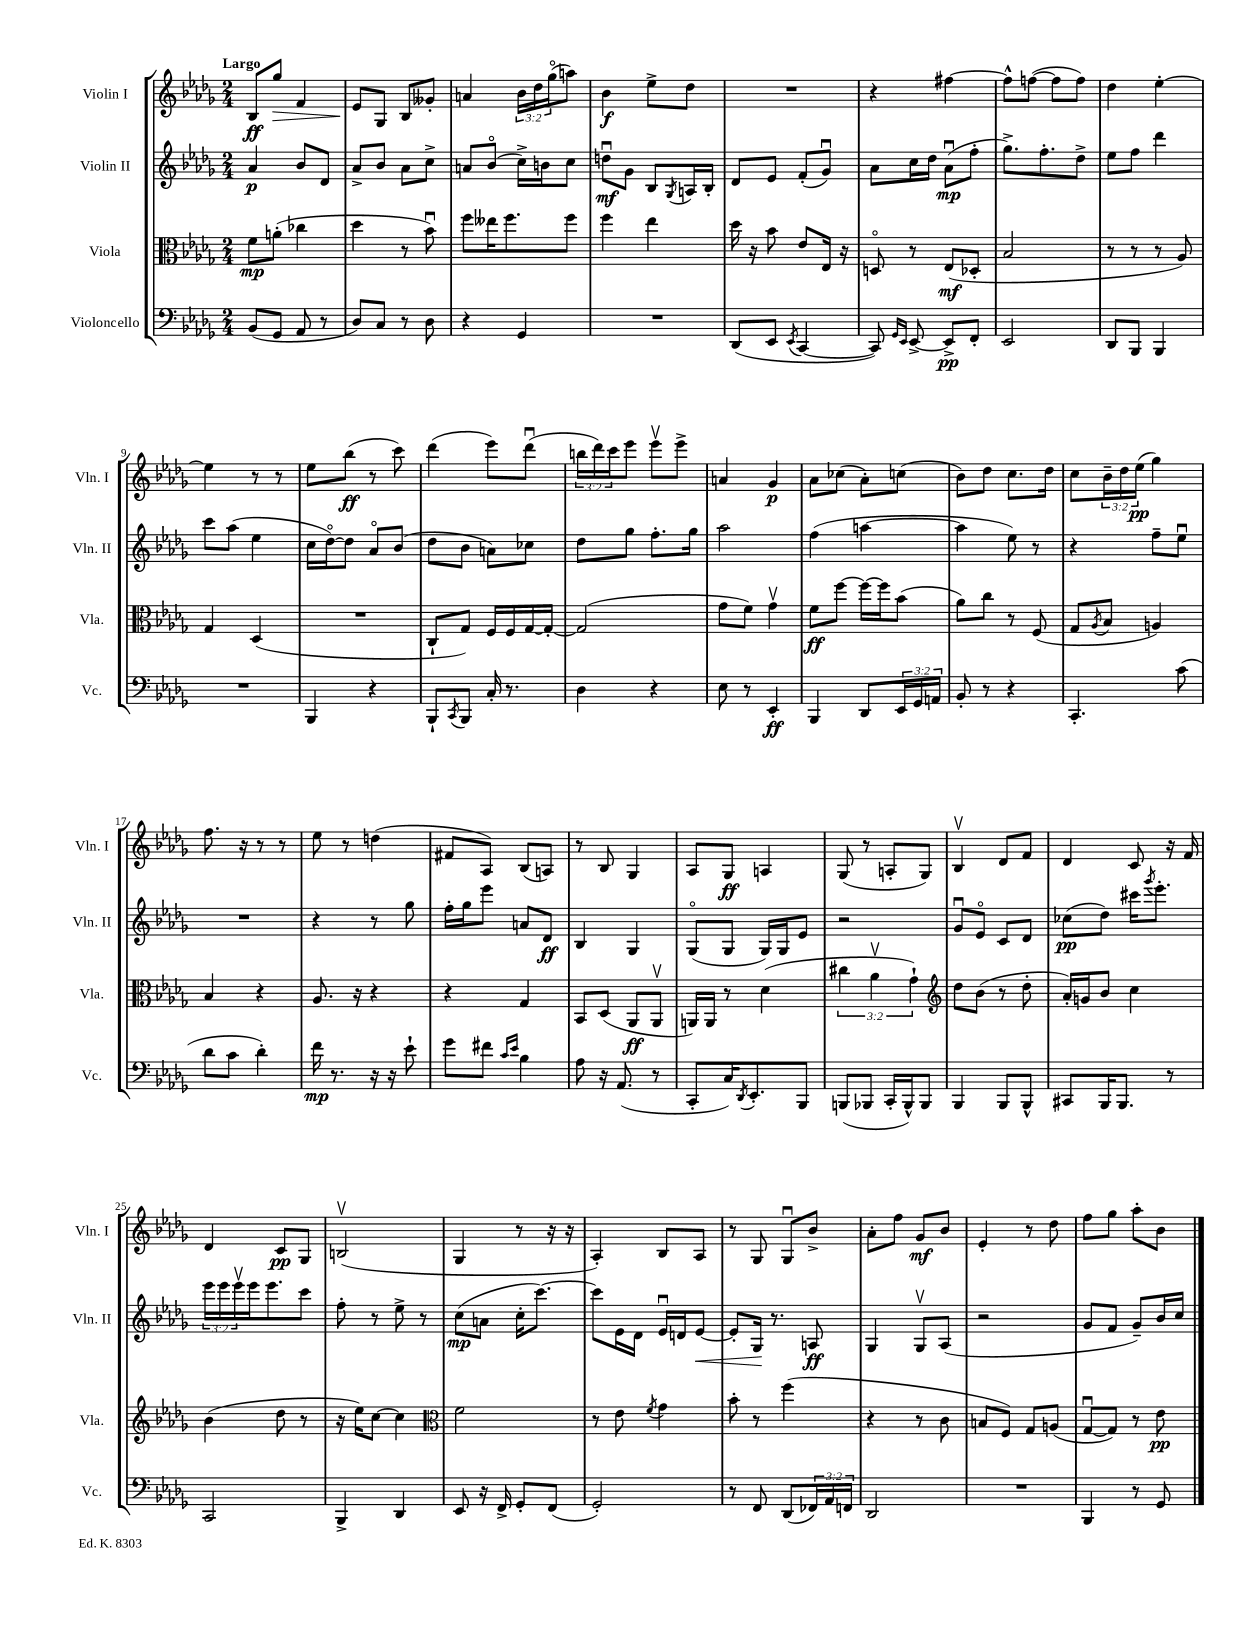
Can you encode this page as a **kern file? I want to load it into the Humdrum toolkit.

**kern	**dynam	**kern	**dynam	**kern	**dynam	**kern	**dynam
*part4	*part4	*part3	*part3	*part2	*part2	*part1	*part1
*staff4	*staff4	*staff3	*staff3	*staff2	*staff2	*staff1	*staff1
*I"Violoncello	*	*I"Viola	*	*I"Violin II	*	*I"Violin I	*
*I'Vc.	*	*I'Vla.	*	*I'Vln. II	*	*I'Vln. I	*
*clefF4	*	*clefC3	*	*clefG2	*	*clefG2	*
*k[b-e-a-d-g-]	*	*k[b-e-a-d-g-]	*	*k[b-e-a-d-g-]	*	*k[b-e-a-d-g-]	*
*M2/4	*	*M2/4	*	*M2/4	*	*M2/4	*
=1	=1	=1	=1	=1	=1	=1	=1
!	!	!	!	!	!	!LO:TX:a:B:t=Largo	!
(8BB-/L	.	8f\L	mp	4a-/	p	8B-/L	ff
!	!	!	!	!	!	!	!LO:HP:b
8GG-/J	.	(8an'\J	.	.	.	8gg-/J	>
8AA-/	.	4cc-X\	.	8b-/L	.	4f/	.
8r	.	.	.	8d-/J	.	.	.
=2	=2	=2	=2	=2	=2	=2	=2
8D-/L)	.	4dd-\	.	8a-^/L	.	8e-/L	.
8C/J	.	.	.	8b-/J	.	8G-/J	]
8r	.	8r	.	8a-\L	.	8B-/L	.
8D-\	.	8b-u\)	.	8cc^\J	.	8g--X'/J	.
=3	=3	=3	=3	=3	=3	=3	=3
4r	.	8ff\L	.	8an/L	.	4an/	.
.	.	16ee--X\K	.	(8b-/J	.	.	.
.	.	8.ff\	.	.	.	.	.
4GG-/	.	.	.	16cc^\LL)	.	24b-\LL	.
.	.	.	.	.	.	24dd-\	.
.	.	.	.	16bn\J	.	.	.
.	.	.	.	.	.	(24gg-\J	.
.	.	8ff\J	.	8cc\J	.	8aan\J)	.
=4	=4	=4	=4	=4	=4	=4	=4
2r	.	4ff\	.	8ddnu\L	mf	4b-\	f
.	.	.	.	8g-\J	.	.	.
.	.	4ee-\	.	8B-/L	.	8ee-^\L	.
.	.	.	.	8qG-/	.	.	.
.	.	.	.	16An/L	.	8dd-\J	.
.	.	.	.	16B-'/JJ	.	.	.
=5	=5	=5	=5	=5	=5	=5	=5
(8DD-/L	.	16dd-\	.	8d-/L	.	2r	.
.	.	16r	.	.	.	.	.
8EE-/J	.	8b-\	.	8e-/J	.	.	.
8qEE-/	.	.	.	.	.	.	.
[4CC/	.	8e-/L	.	(8f'/L	.	.	.
.	.	16E-/Jk	.	8g-u/J)	.	.	.
.	.	16r	.	.	.	.	.
=6	=6	=6	=6	=6	=6	=6	=6
8CC/])	.	8Dn/	.	8a-\L	.	4r	.
16qqGG-/LL	.	.	.	.	.	.	.
16qqEE-/JJ	.	.	.	.	.	.	.
[8EE-^/	.	8r	.	16cc\L	.	.	.
.	.	.	.	16dd-\JJ	.	.	.
8EE-^/L]	pp	(8E-/L	mf	(8a-u\L	mp	[4ff#X\	.
8FF'/J	.	8D-X'/J	.	8ff'\J	.	.	.
=7	=7	=7	=7	=7	=7	=7	=7
2EE-/	.	2B-/	.	8.gg-^\L)	.	8ff#^^\L]	.
.	.	.	.	.	.	([8ffn\J	.
.	.	.	.	8.ff'\	.	.	.
.	.	.	.	.	.	8ff\L]	.
.	.	.	.	8dd-^\J	.	8ff\J)	.
=8	=8	=8	=8	=8	=8	=8	=8
8DD-/L	.	8r	.	8ee-\L	.	4dd-\	.
8BBB-/J	.	8r	.	8ff\J	.	.	.
4BBB-/	.	8r	.	4ddd-\	.	[4ee-'\	.
.	.	8A-/)	.	.	.	.	.
!!LO:LB:g=z
=9	=9	=9	=9	=9	=9	=9	=9
2r	.	4G-/	.	8ccc\L	.	4ee-\]	.
.	.	.	.	(8aa-\J	.	.	.
.	.	(4D-/	.	4ee-\	.	8r	.
.	.	.	.	.	.	8r	.
=10	=10	=10	=10	=10	=10	=10	=10
4BBB-/	.	2r	.	16cc\LL	.	8ee-\L	.
.	.	.	.	[16dd-\J)	.	.	.
.	.	.	.	8dd-\J]	.	(8bb-\J	ff
4r	.	.	.	8a-/L	.	8r	.
.	.	.	.	(8b-/J	.	8ccc\)	.
=11	=11	=11	=11	=11	=11	=11	=11
8BBB-`/L	.	8C`/L	.	8dd-\L	.	(4ddd-\	.
8qCC/	.	.	.	.	.	.	.
8BBB-/J	.	8G-/J)	.	8b-\J	.	.	.
16C'/	.	16F/LL	.	8an\L)	.	8eee-\L)	.
8.r	.	16F/	.	.	.	.	.
.	.	[16G-/	.	8cc-X\J	.	(8ddd-u\J	.
.	.	16G-'/JJ_	.	.	.	.	.
=12	=12	=12	=12	=12	=12	=12	=12
4D-\	.	(2G-/]	.	8dd-\L	.	24bbn\LL	.
.	.	.	.	.	.	24ddd-\)	.
.	.	.	.	.	.	24ccc\J	.
.	.	.	.	8gg-\J	.	8eee-\J	.
4r	.	.	.	8.ff'\L	.	8eee-v\L	.
.	.	.	.	.	.	8eee-^\J	.
.	.	.	.	16gg-\Jk	.	.	.
=13	=13	=13	=13	=13	=13	=13	=13
8E-\	.	8g-\L	.	2aa-\	.	4an/	.
8r	.	8f\J)	.	.	.	.	.
4EE-'/	ff	4g-v\	.	.	.	4g-/	p
=14	=14	=14	=14	=14	=14	=14	=14
4BBB-/	.	8f\L	ff	(4ff\	.	8a-\L	.
.	.	[8ff\J	.	.	.	(8cc-X\J	.
8DD-/L	.	16ff\LL_	.	[4aan\	.	8a-'\L)	.
.	.	16ff\J]	.	.	.	.	.
24EE-/L	.	(8b-\J	.	.	.	(8ccn\J	.
24GG-/	.	.	.	.	.	.	.
24AAn/JJ	.	.	.	.	.	.	.
=15	=15	=15	=15	=15	=15	=15	=15
8BB-'/	.	8a-\L)	.	4aa\]	.	8b-\L)	.
8r	.	8cc\J	.	.	.	8dd-\J	.
4r	.	8r	.	8ee-\)	.	8.cc\L	.
.	.	(8F/	.	8r	.	.	.
.	.	.	.	.	.	16dd-\Jk	.
=16	=16	=16	=16	=16	=16	=16	=16
4.CC'/	.	8G-/L	.	4r	.	8cc\L	.
.	.	8qA-/	.	.	.	.	.
.	.	8B-/J	.	.	.	24b-~\L	.
.	.	.	.	.	.	24dd-\	.
.	.	.	.	.	.	(24ee-\JJ	pp
.	.	4An/)	.	8ff~\L	.	4gg-\)	.
(8c\	.	.	.	8ee-u\J	.	.	.
!!LO:LB:g=z
=17	=17	=17	=17	=17	=17	=17	=17
8d-\L	.	4B-/	.	2r	.	8.ff\	.
8c\J	.	.	.	.	.	.	.
.	.	.	.	.	.	16r	.
4d-'\)	.	4r	.	.	.	8r	.
.	.	.	.	.	.	8r	.
=18	=18	=18	=18	=18	=18	=18	=18
16f\	mp	8.A-/	.	4r	.	8ee-\	.
8.r	.	.	.	.	.	.	.
.	.	.	.	.	.	8r	.
.	.	16r	.	.	.	.	.
16r	.	4r	.	8r	.	(4ddn\	.
16r	.	.	.	.	.	.	.
8e-`\	.	.	.	8gg-\	.	.	.
=19	=19	=19	=19	=19	=19	=19	=19
8g-\L	.	4r	.	16ff'\LL	.	8f#X/L	.
.	.	.	.	16gg-\J	.	.	.
8f#X\J	.	.	.	8eee-\J	.	8A-/J)	.
16qqc/LL	.	.	.	.	.	.	.
16qqe-/JJ	.	.	.	.	.	.	.
4B-\	.	4G-/	.	8an/L	.	(8B-/L	.
.	.	.	.	8d-/J	ff	8An/J)	.
=20	=20	=20	=20	=20	=20	=20	=20
8A-\	.	8BB-/L	.	4B-/	.	8r	.
16r	.	(8D-/J	.	.	.	8B-/	.
(8.AA-/	.	.	.	.	.	.	.
.	.	8AA-/L	ff	4G-/	.	4G-/	.
8r	.	8AA-v/J	.	.	.	.	.
=21	=21	=21	=21	=21	=21	=21	=21
8CC'/L	.	16AAn/LL)	.	(8G-/L	.	8A-/L	.
.	.	16AA/JJ	.	.	.	.	.
16C/K)	.	8r	.	8G-/J	.	8G-/J	ff
8qDD-/	.	.	.	.	.	.	.
8.EE-'/	.	.	.	.	.	.	.
.	.	(4d-\	.	16G-/LL)	.	4An/	.
.	.	.	.	16G-/J	.	.	.
8BBB-/J	.	.	.	8e-/J	.	.	.
=22	=22	=22	=22	=22	=22	=22	=22
(8BBBn/L	.	6cc#X\	.	2r	.	(8G-/	.
8BBB-X/J	.	.	.	.	.	8r	.
.	.	6a-v\	.	.	.	.	.
16CC'/LL	.	.	.	.	.	8An'/L	.
16BBB-^^/J)	.	.	.	.	.	.	.
.	.	6g-`\)	.	.	.	.	.
8BBB-/J	.	.	.	.	.	8G-/J)	.
=23	=23	=23	=23	=23	=23	=23	=23
*	*	*clefG2	*	*	*	*	*
4BBB-/	.	8dd-\L	.	8g-u/L	.	4B-v/	.
.	.	(8b-\J	.	8e-/J	.	.	.
8BBB-/L	.	8r	.	8c/L	.	8d-/L	.
8BBB-^^/J	.	8dd-'\	.	8d-/J	.	8f/J	.
=24	=24	=24	=24	=24	=24	=24	=24
8CC#X/L	.	16a-'/LL)	.	(8cc-X\L	pp	4d-/	.
.	.	16gn/J	.	.	.	.	.
16BBB-/K	.	8b-/J	.	8dd-\J)	.	.	.
8.BBB-/J	.	.	.	.	.	.	.
.	.	4cc\	.	16ccc#X\KL	.	8c/	.
.	.	.	.	8qggg-/	.	.	.
.	.	.	.	8.eee-'\J	.	.	.
8r	.	.	.	.	.	16r	.
.	.	.	.	.	.	16f/	.
!!LO:LB:g=z
=25	=25	=25	=25	=25	=25	=25	=25
2CC/	.	(4b-\	.	24eee-\LL	.	4d-/	.
.	.	.	.	24eee-\	.	.	.
.	.	.	.	24eee-v\	.	.	.
.	.	.	.	16eee-\J	.	.	.
.	.	.	.	8.eee-\	.	.	.
.	.	8dd-\	.	.	.	8c/L	pp
.	.	8r	.	8ccc\J	.	8G-/J	.
=26	=26	=26	=26	=26	=26	=26	=26
4BBB-^/	.	16r	.	8ff'\	.	(2Bnv/	.
.	.	16ee-\KL)	.	.	.	.	.
.	.	[8cc\J	.	8r	.	.	.
4DD-/	.	4cc\]	.	8ee-^\	.	.	.
.	.	.	.	8r	.	.	.
=27	=27	=27	=27	=27	=27	=27	=27
*	*	*clefC3	*	*	*	*	*
8EE-/	.	2f\	.	(8cc\L	mp	4G-/	.
16r	.	.	.	8an\J	.	.	.
16FF^/	.	.	.	.	.	.	.
8GG-'/L	.	.	.	16cc'\KL	.	8r	.
.	.	.	.	[8.ccc\J)	.	.	.
(8FF/J	.	.	.	.	.	16r	.
.	.	.	.	.	.	16r	.
=28	=28	=28	=28	=28	=28	=28	=28
2GG-'/)	.	8r	.	8ccc\L]	.	4A-'/)	.
.	.	8e-\	.	16e-\L	.	.	.
.	.	.	.	16d-\JJ	.	.	.
.	.	8qf/	.	.	.	.	.
.	.	4g-\	.	16e-u/LL	.	8B-/L	.
.	.	.	.	16dn/J	.	.	.
!	!	!	!	!	!LO:HP:b	!	!
.	.	.	.	[8e-/J	<	8A-/J	.
=29	=29	=29	=29	=29	=29	=29	=29
8r	.	8b-'\	.	8e-'/L]	.	8r	.
8FF/	.	8r	.	16G-/Jk	.	8G-/	.
.	.	.	.	8.r	[	.	.
(8DD-/L	.	(4ff\	.	.	.	8G-u/L	.
24FF-X/L)	.	.	.	8An/	ff	8b-^/J	.
24AA-/	.	.	.	.	.	.	.
24FFn/JJ	.	.	.	.	.	.	.
=30	=30	=30	=30	=30	=30	=30	=30
2DD-/	.	4r	.	4G-/	.	8a-'\L	.
.	.	.	.	.	.	8ff\J	.
.	.	8r	.	8G-v/L	.	8g-/L	mf
.	.	8c\	.	(8A-/J	.	8b-/J	.
=31	=31	=31	=31	=31	=31	=31	=31
2r	.	8Bn/L	.	2r	.	4e-'/	.
.	.	8F/J)	.	.	.	.	.
.	.	8G-/L	.	.	.	8r	.
.	.	(8An/J	.	.	.	8dd-\	.
=32	=32	=32	=32	=32	=32	=32	=32
4BBB-/	.	[8G-u/L	.	8g-/L	.	8ff\L	.
.	.	8G-/J])	.	8f/J	.	8gg-\J	.
8r	.	8r	.	8g-~/L)	.	8aa-'\L	.
8GG-/	.	8e-\	pp	16b-/L	.	8b-\J	.
.	.	.	.	16cc/JJ	.	.	.
==	==	==	==	==	==	==	==
*-	*-	*-	*-	*-	*-	*-	*-
